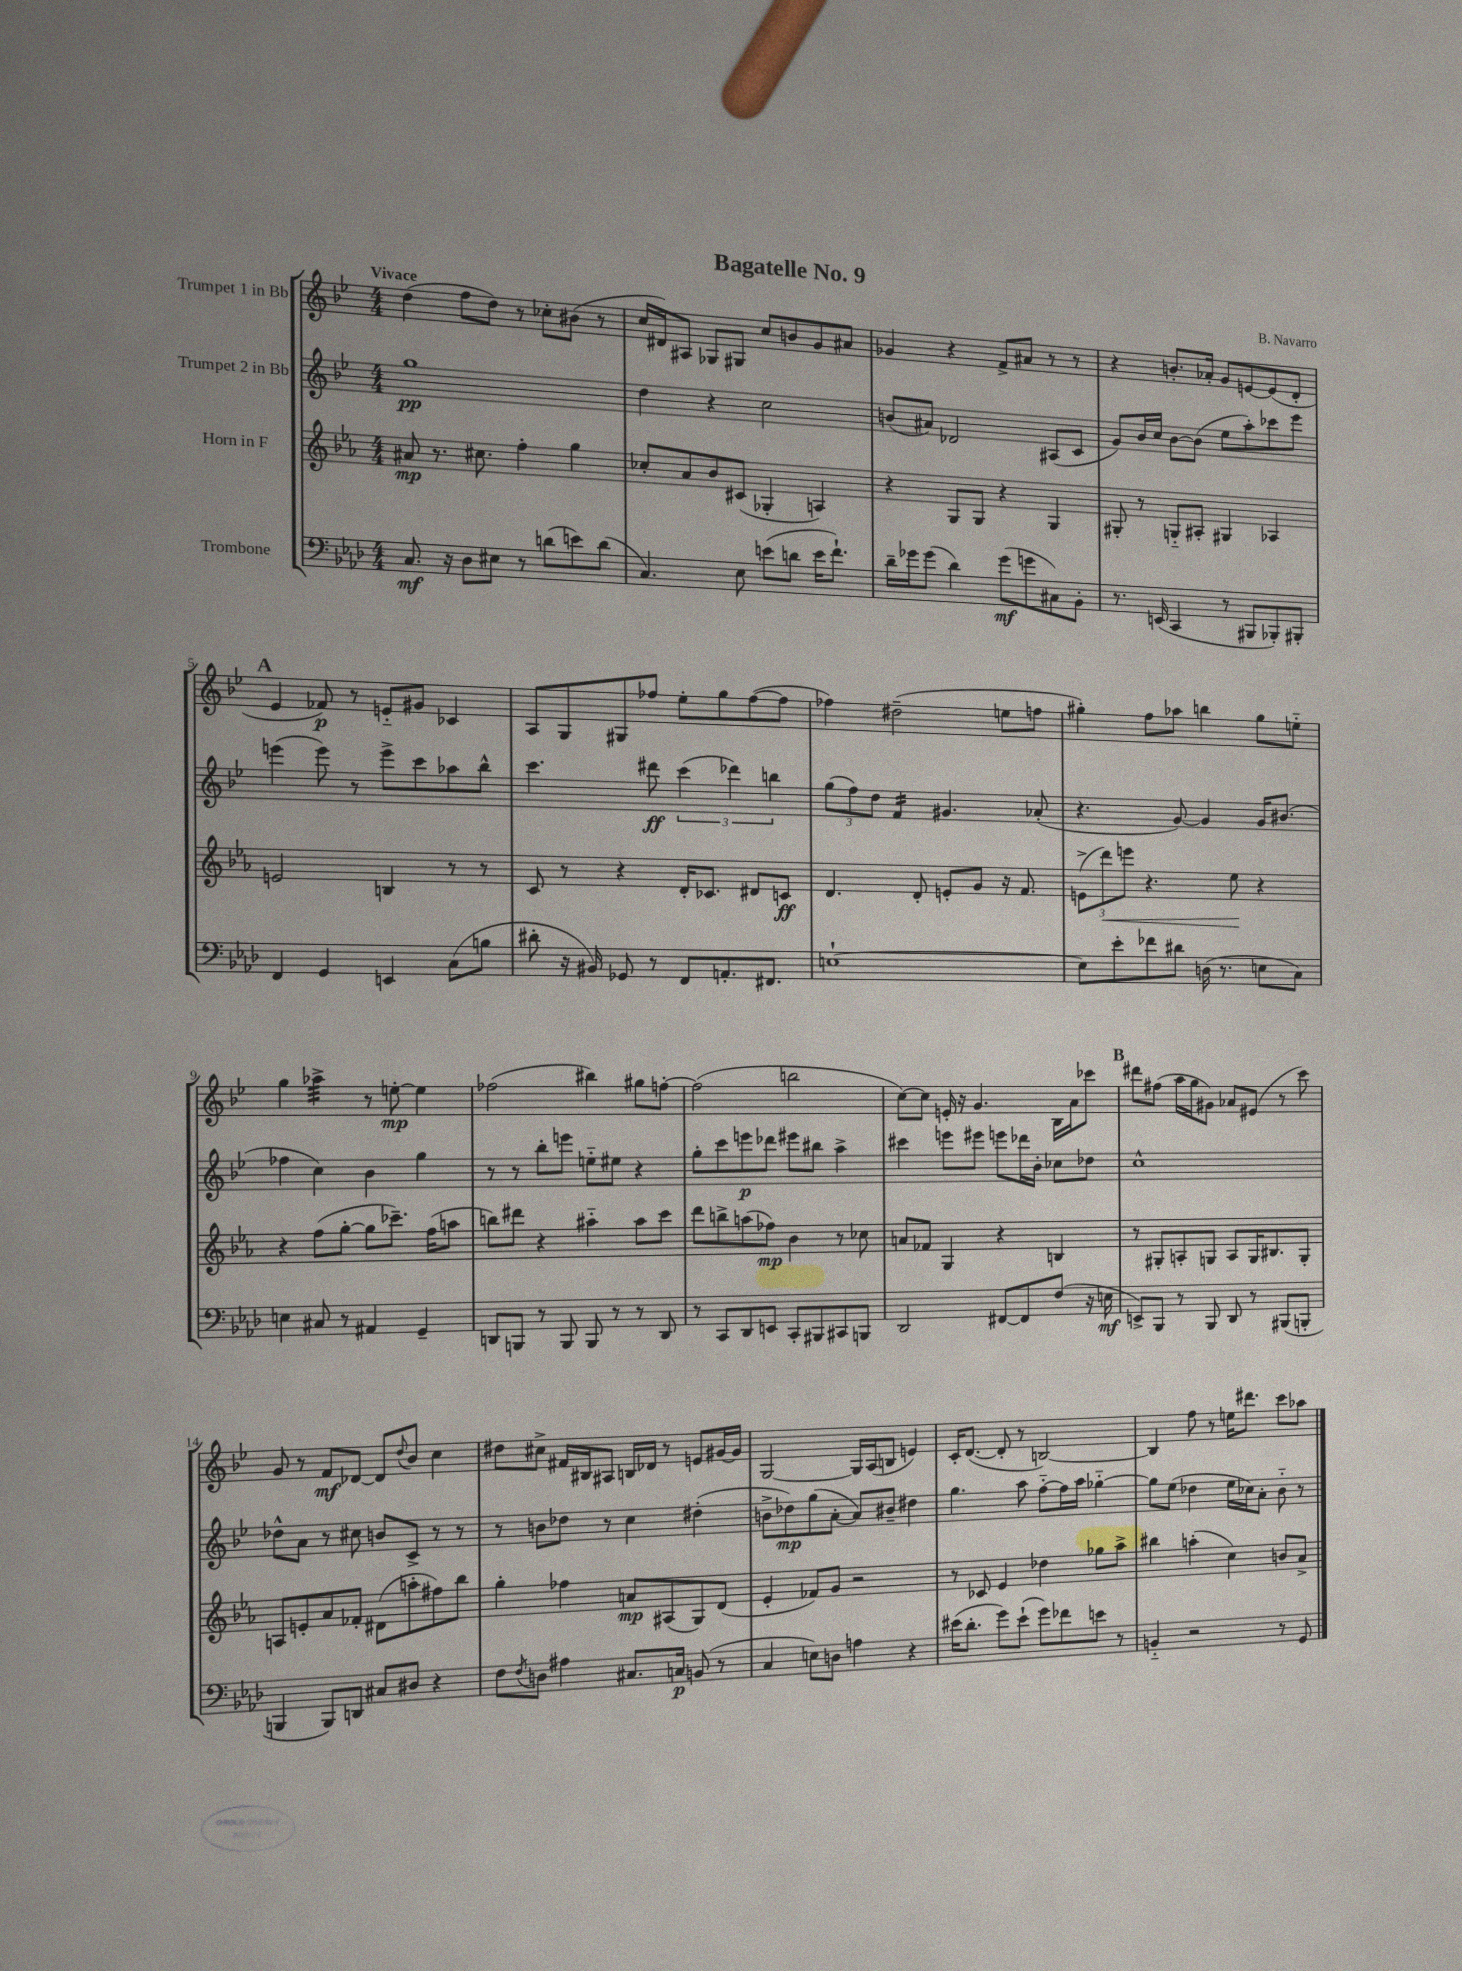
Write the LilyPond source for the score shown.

\header { title = "Bagatelle No. 9" composer = "B. Navarro" }
<<
\new StaffGroup <<
\new Staff = "s0" \with { instrumentName = "Trumpet 1 in Bb" } {
    \clef treble \key bes \major \numericTimeSignature \time 4/4 \tempo "Vivace"
    d''4( f''8 d''8) r8 ces''8-. bis'8( r8 |
    c''16 dis'16) ais8 ges8 gis8 c''8 b'8 g'8 ais'8 |
    ges'4 r4 f'8-> ais'8 r8 r8 |
    r4 b'8.-. aes'16-. g'8 e'8~ e'8( d'8-. |
    \mark \markup { \bold "A" } ees'4 fes'8\p) r8 e'8-_ gis'8 ces'4 |
    a8 g8 gis8 fes''8 ees''8-. g''8 fes''8~( fes''8 |
    fes''4) dis''2--( e''8 f''8 |
    gis''4-.) f''8 aes''8 b''4 gis''8 e''8-_ |
    g''4 aes''4:32-> r8 e''8~-.\mp e''4 |
    fes''2( bis''4) gis''8 f''8~-. |
    f''2( b''2 |
    c''8~) c''8 e'16-. r16 g'4. bes16 a'16 ces'''8 |
    \mark \markup { \bold "B" } dis'''8 fis''8( a''16 g''16 gis'8) aes'8 eis'8( r8 c'''8) |
    g'8 r8 f'8\mf des'8~ des'8 \appoggiatura { d''8 } bes'8 c''4 |
    dis''8 cis''8-> fis'16 bis16 ais8 b16 des'16 r8 e'8 gis'16~ gis'16 |
    g2~ g16 a16( b8 e'4) |
    c'16-. d'8.~( d'8-. r8 b2~) |
    b4 f''8 r8 e''16 dis'''8. c'''8 aes''8 \bar "|." |
}
\new Staff = "s1" \with { instrumentName = "Trumpet 2 in Bb" } {
    \clef treble \key bes \major \numericTimeSignature \time 4/4
    g''1\pp |
    d''4 r4 c''2 |
    b'8( ais'8) des'2 ais8( c'8 |
    g'8) bes'16 c''16 bes'8~ bes'8( ees''8 a''8-.) ces'''8 ees'''8 |
    \mark \markup { \bold "A" } e'''4( e'''8) r8 e'''8-> c'''8 aes''8 bes''8-^ |
    c'''4. dis'''8\ff \tuplet 3/2 { c'''4( des'''4) b''4 } |
    \tuplet 3/2 { g''8( f''8) d''8 } f'4:16 gis'4. aes'8-.( |
    r4. g'8~) g'4 g'16 bis'8.( |
    fes''4 c''4) bes'4 g''4 |
    r8 r8 bes''8-. e'''8 e''8-_ eis''8 r4 |
    g''8-. c'''8 e'''8\p des'''8 eis'''8 bis''8 a''4-> |
    cis'''4 e'''8 eis'''8 e'''8 des'''16 bes'16-. ces''8 des''8 |
    \mark \markup { \bold "B" } c''1-^ |
    des''8-^ a'8 r8 cis''8 b'8 c'8-> r8 r8 |
    r8 b'8 des''8 r8 c''4 dis''4-.( |
    b'8-> des''8\mp) g''8( a'8~-. a'8) bis'8-- dis''4 |
    g''4. a''8 f''8~-_ f''16 a''16 ges''4~-_ |
    ges''8 ees''8( des''4 ees''16 ces''16) a'8-. bes'8-_ r8 \bar "|." |
}
\new Staff = "s2" \with { instrumentName = "Horn in F" } {
    \clef treble \key ees \major \numericTimeSignature \time 4/4
    ais'8\mp r8. cis''8. f''4-. g''4 |
    ces''8-. aes'8 bes'8 cis'8( ges4-. a4) |
    r4 g8 g8 r4 g4 |
    gis8-. r8 g8-_ ais8-. gis4 aes4 |
    \mark \markup { \bold "A" } e'2 b4 r8 r8 |
    c'8 r8 r4 d'16-. ces'8. dis'8 c'8\ff |
    d'4. d'8-. e'8-. g'8 r16 f'8. |
    \tuplet 3/2 { e'8->( d'''8\<) e'''8 } r4. ees''8\! r4 |
    r4 f''8( g''8~-. g''8 ces'''8.--) f''16( a''8 |
    b''8) dis'''8 r4 ais''4-_ ais''8 c'''8 |
    d'''8 b''8-> a''8( fes''8\mp) bes'4 r8 ces''8 |
    a'8 fes'8 g4 r4 b4 |
    \mark \markup { \bold "B" } r8 gis8-. a8-. g8 a8 g16 bis8. g8-. |
    a8 e'8-. aes'8 fes'8-. dis'8( a''8-. fis''8) bes''8 |
    g''4-. fes''4 a'8\mp ais8( g8) d'8( |
    ees'4-. fes'8) g'8 r2 |
    r8 ces'8 ees'4 des''4 ges''8 aes''8-> |
    bis''4 a''4-.( c''4) b'8 aes'8-> \bar "|." |
}
\new Staff = "s3" \with { instrumentName = "Trombone" } {
    \clef bass \key aes \major \numericTimeSignature \time 4/4
    c8.\mf r16 des8 eis8 r8 d'8( e'8) d'8( |
    c4.) ees8 e'8( d'8 e'16 f'8.-!) |
    des'16-- ges'16 ges'8( des'4) ges'8\mf( g'8 cis8) bes,8-. |
    r8. e,16( c,4 r8 bis,,8 bes,,8-.) bis,,8-. |
    \mark \markup { \bold "A" } f,4 g,4 e,4 c8( b8 |
    dis'8-. r16 bis,16) ges,8 r8 f,8 a,8.-. fis,8. |
    e1~-! |
    e8 ees'8-. fes'8 dis'8 d16( r8. e8 c8) |
    e4 cis8 r8 ais,4 g,4-- |
    d,8 b,,8 r8 b,,8 b,,8 r8 r8 d,8 |
    r8 c,8 des,8 e,8 c,8-. bis,,8 cis,8 b,,8 |
    des,2 fis,8~ fis,8 f8( r16 e16\mf |
    \mark \markup { \bold "B" } e,8->) bes,,8 r8 bes,,8 des,8 r8 bis,,8( b,,8-. |
    b,,4 b,,8) d,8 cis8 dis8 r4 |
    f8 \acciaccatura { f8 } d8 ais4 cis8. c16\p b,8( r8 |
    c4 e8) d8 a4 r4 |
    eis'16( des'8.-. g'8) eis'8-!( g'8) fes'8 e'8 r8 |
    b,4-_ r2 r8 g,8 \bar "|." |
}
>>
>>
